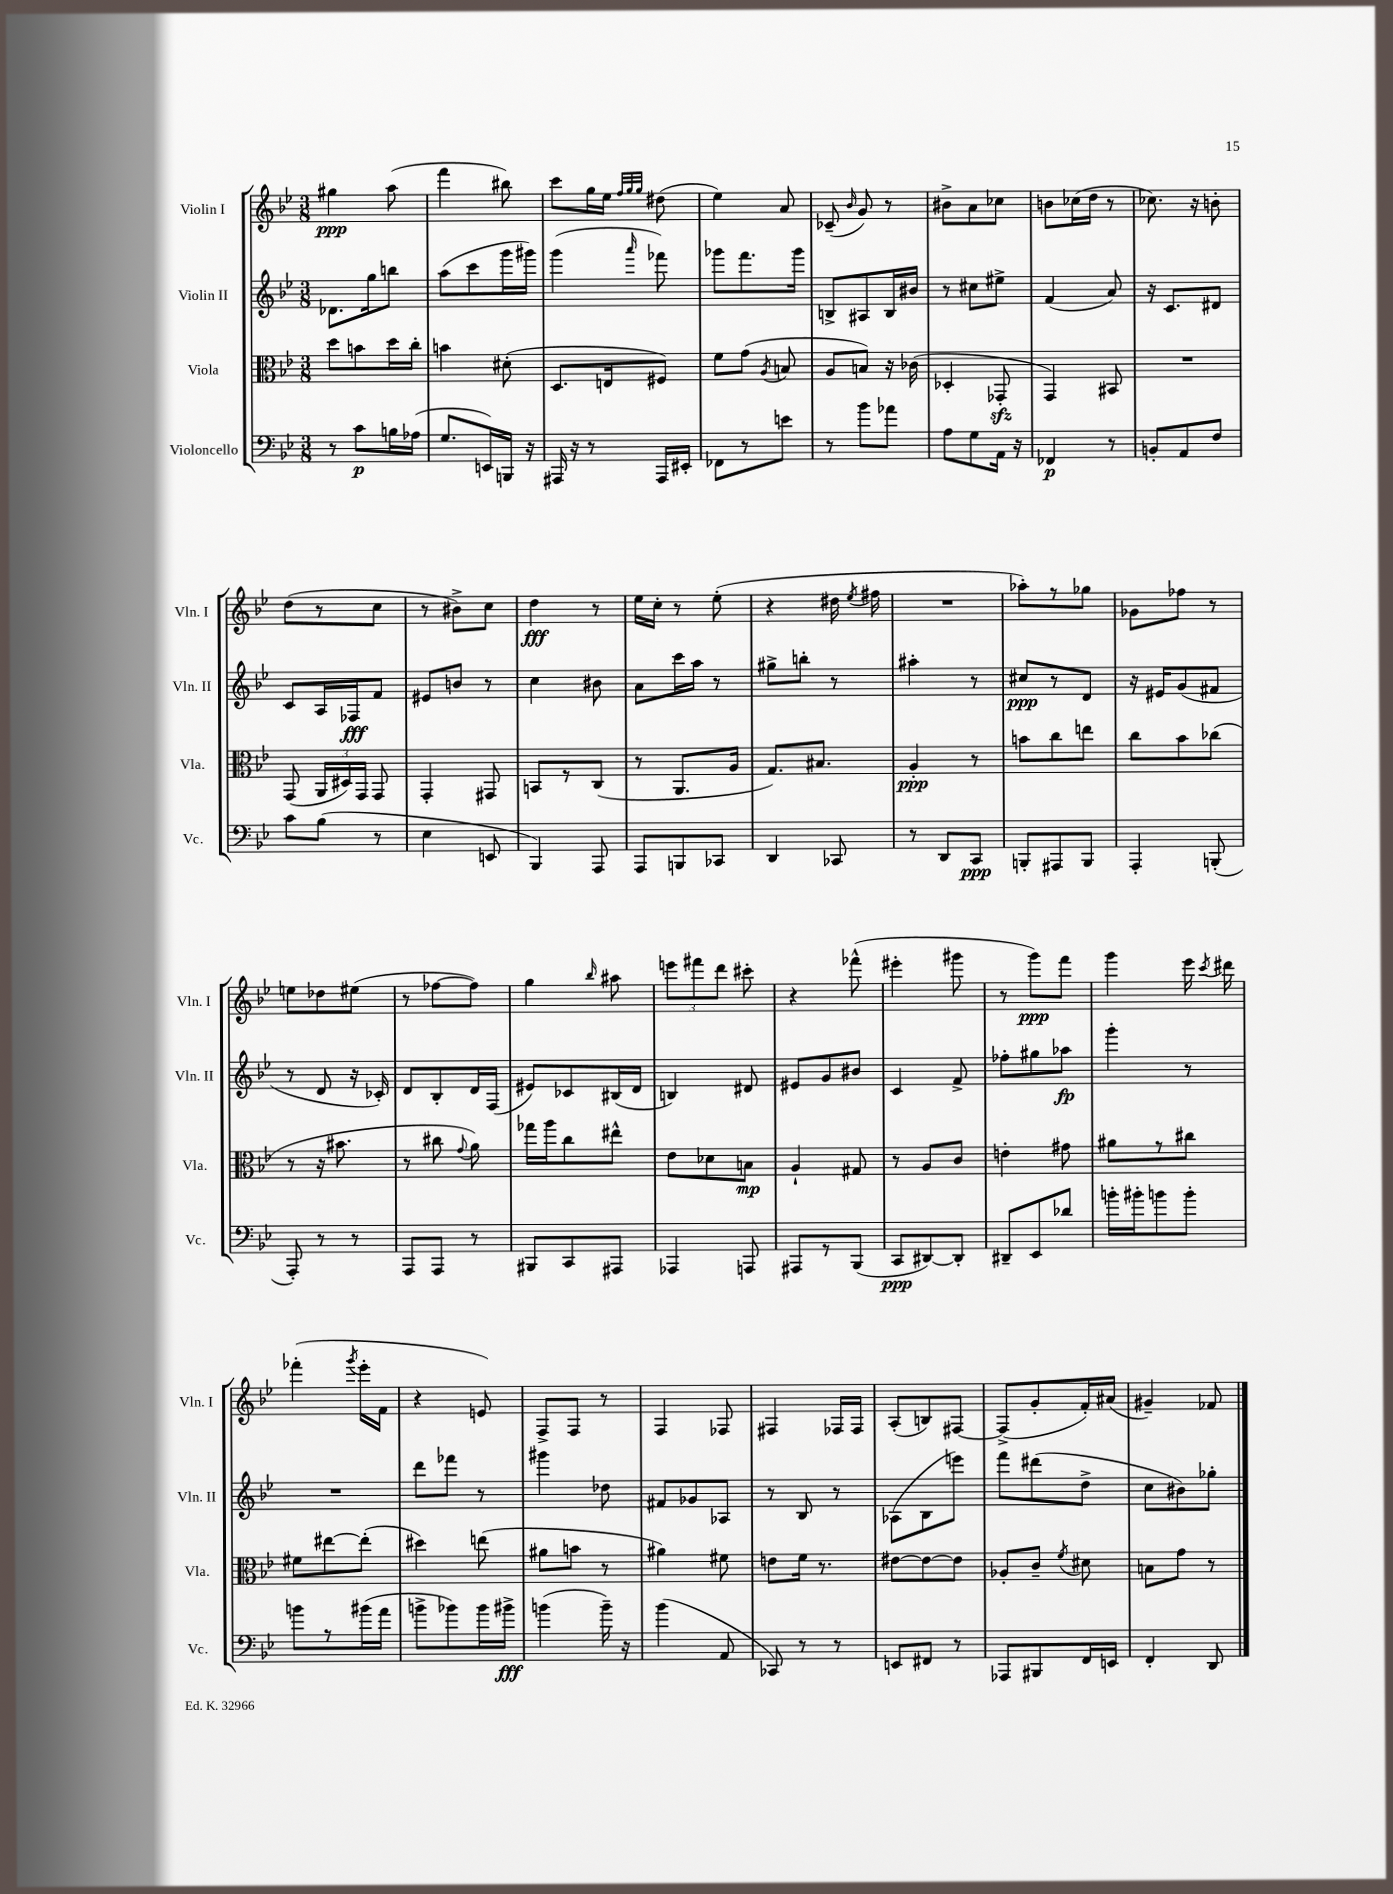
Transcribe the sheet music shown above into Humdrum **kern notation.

**kern	**kern	**kern	**kern
*staff4	*staff3	*staff2	*staff1
*clefF4	*clefC3	*clefG2	*clefG2
*k[b-e-]	*k[b-e-]	*k[b-e-]	*k[b-e-]
*M3/8	*M3/8	*M3/8	*M3/8
8r	8dd	8.d-	4gg#
8c	8b	.	.
.	.	16gg	.
16B	16dd	8bb	(8aa
(16A-	16cc'	.	.
=	=	=	=
8.G	4b	(8aa	4fff
.	.	8ccc	.
16EE)	.	.	.
16BBB	(8d#'	16ggg	8bb#)
16r	.	16ggg#)	.
=	=	=	=
16AAA#	8.D	(4ggg	8ccc
16r	.	.	.
8r	.	.	16gg
.	16E	.	16ee-
.	.	.	32qqff
.	.	.	32qqgg
.	.	16qqaaa	32qqgg
16AAA#	8F#)	8fff-)	(8dd#
16EE#'	.	.	.
=	=	=	=
8FF-	8f	8ggg-	4ee-)
8r	(8g	8.fff	.
.	8qA	.	.
8e	8B	.	8a
.	.	16ggg-	.
=	=	=	=
8r	8A	8B^	(8c-~
.	.	.	16qqb-
8b-	8B)	8A#	8g)
8a-	16r	16B	8r
.	(16c-	16b#	.
=	=	=	=
8A	4D-'	8r	8b#^
8G	.	8cc#	8a
16AA	8GG-'	8ee#^	8cc-
16r	.	.	.
=	=	=	=
4FF-	4GG)	(4f	8b
.	.	.	(16cc-
.	.	.	16dd
8r	8BB#	8a)	8r
=	=	=	=
8BB'	4.r	16r	8.cc-)
.	.	8.c	.
8AA	.	.	.
.	.	.	16r
8F	.	8d#	8b'
=	=	=	=
8c	(8GG	8c	(8dd
(8B-	24AA	16A	8r
.	24D#)	.	.
.	.	16F-	.
.	24GG	.	.
8r	8GG	8f	8cc
=	=	=	=
4E-	4GG'	8e#	8r
.	.	8b	8b#^)
8EE	8GG#	8r	8cc
=	=	=	=
4BBB-)	8BB	4cc	4dd
.	8r	.	.
8AAA	(8C	8b#	8r
=	=	=	=
8AAA	8r	8a	16ee-
.	.	.	16cc'
8BBB	8.AA	16ccc	8r
.	.	16aa	.
8CC-	.	8r	(8ee-'
.	16A	.	.
=	=	=	=
4DD	8.G)	8gg#^	4r
.	.	8bb'	.
.	8.B#	.	.
8CC-	.	8r	16dd#
.	.	.	8qee-
.	.	.	16ff#
=	=	=	=
8r	4A'	4aa#'	4.r
8DD	.	.	.
8CC	8r	8r	.
=	=	=	=
8BBB'	8b	8cc#	8aa-')
8AAA#	8cc	8r	8r
8BBB	8ee	8d	8gg-
=	=	=	=
4AAA'	8cc	16r	8g-
.	.	16e#	.
.	8b-	(8g	8ff-
(8BBB'	(8cc-	8f#	8r
=	=	=	=
8AAA')	8r	8r	8ee
8r	16r	8d	8dd-
.	8.b#	.	.
8r	.	16r	(8ee#
.	.	16c-')	.
=	=	=	=
8AAA	8r	8d	8r
8AAA	8cc#	8B-'	[8ff-
.	8qqg	.	.
8r	8a)	16d	8ff-])
.	.	(16F	.
=	=	=	=
8BBB#	16gg-	8e#)	4gg
.	16aa	.	.
8CC	8cc	8c-	.
.	.	.	16qqbb-
8AAA#	8ee#^^	(16B#	8aa#
.	.	16d	.
=	=	=	=
4AAA-	8e-	4B)	12eee
.	.	.	12fff#
.	8d-	.	.
.	.	.	12ddd
8AAA	8B	8d#	8ccc#'
=	=	=	=
8AAA#	4A`	8e#	4r
8r	.	8g	.
(8BBB-	8G#	8b#	(8fff-^^
=	=	=	=
8CC	8r	4c	4eee#'
[8DD#)	8A	.	.
8DD#']	8c	8f^	8ggg#
=	=	=	=
8DD#~	4e'	8ff-'	8r
8EE-	.	8gg#	8ggg)
8d-	8g#	8aa-	8fff
=	=	=	=
16b'	8a#	4ggg'	4ggg
16b#'	.	.	.
8b	8r	.	.
8b'	8cc#	8r	16eee-
.	.	.	8qccc
.	.	.	16ddd#
=	=	=	=
8b	8f#	4.r	(4fff-'
8r	[8ee#	.	.
.	.	.	8qggg
(16b#	(8ee#']	.	16eee-'
16a	.	.	16f
=	=	=	=
8b^	4dd#)	8ddd	4r
8b-)	.	8fff-	.
16b-	(8ee	8r	8e)
16b#^	.	.	.
=	=	=	=
(4b	8a#	4ggg#	8F^
.	8b	.	8F
16b~)	8r	8dd-	8r
16r	.	.	.
=	=	=	=
(4b-	4a#)	8f#	4F
.	.	8g-	.
8AA	8f#	8A-	8F-
=	=	=	=
8CC-)	8e	8r	4F#
8r	16f	8B-	.
.	8.r	.	.
8r	.	8r	16F-
.	.	.	16F-
=	=	=	=
8EE	[8e#	(8A-	(8A'
8FF#	8e#_	8B-	8B)
8r	8e#]	8eee)	[8F#
=	=	=	=
8AAA-	8A-'	8fff	(8F#^]
8BBB#	8c~	(8ddd#	8g'
.	8qf	.	.
16FF	8d#	8dd^	16f')
16EE	.	.	(16a#
=	=	=	=
4FF'	8B	8cc	4g#~)
.	8g	8b#)	.
8DD	8r	8gg-'	8f-
==	==	==	==
*-	*-	*-	*-
